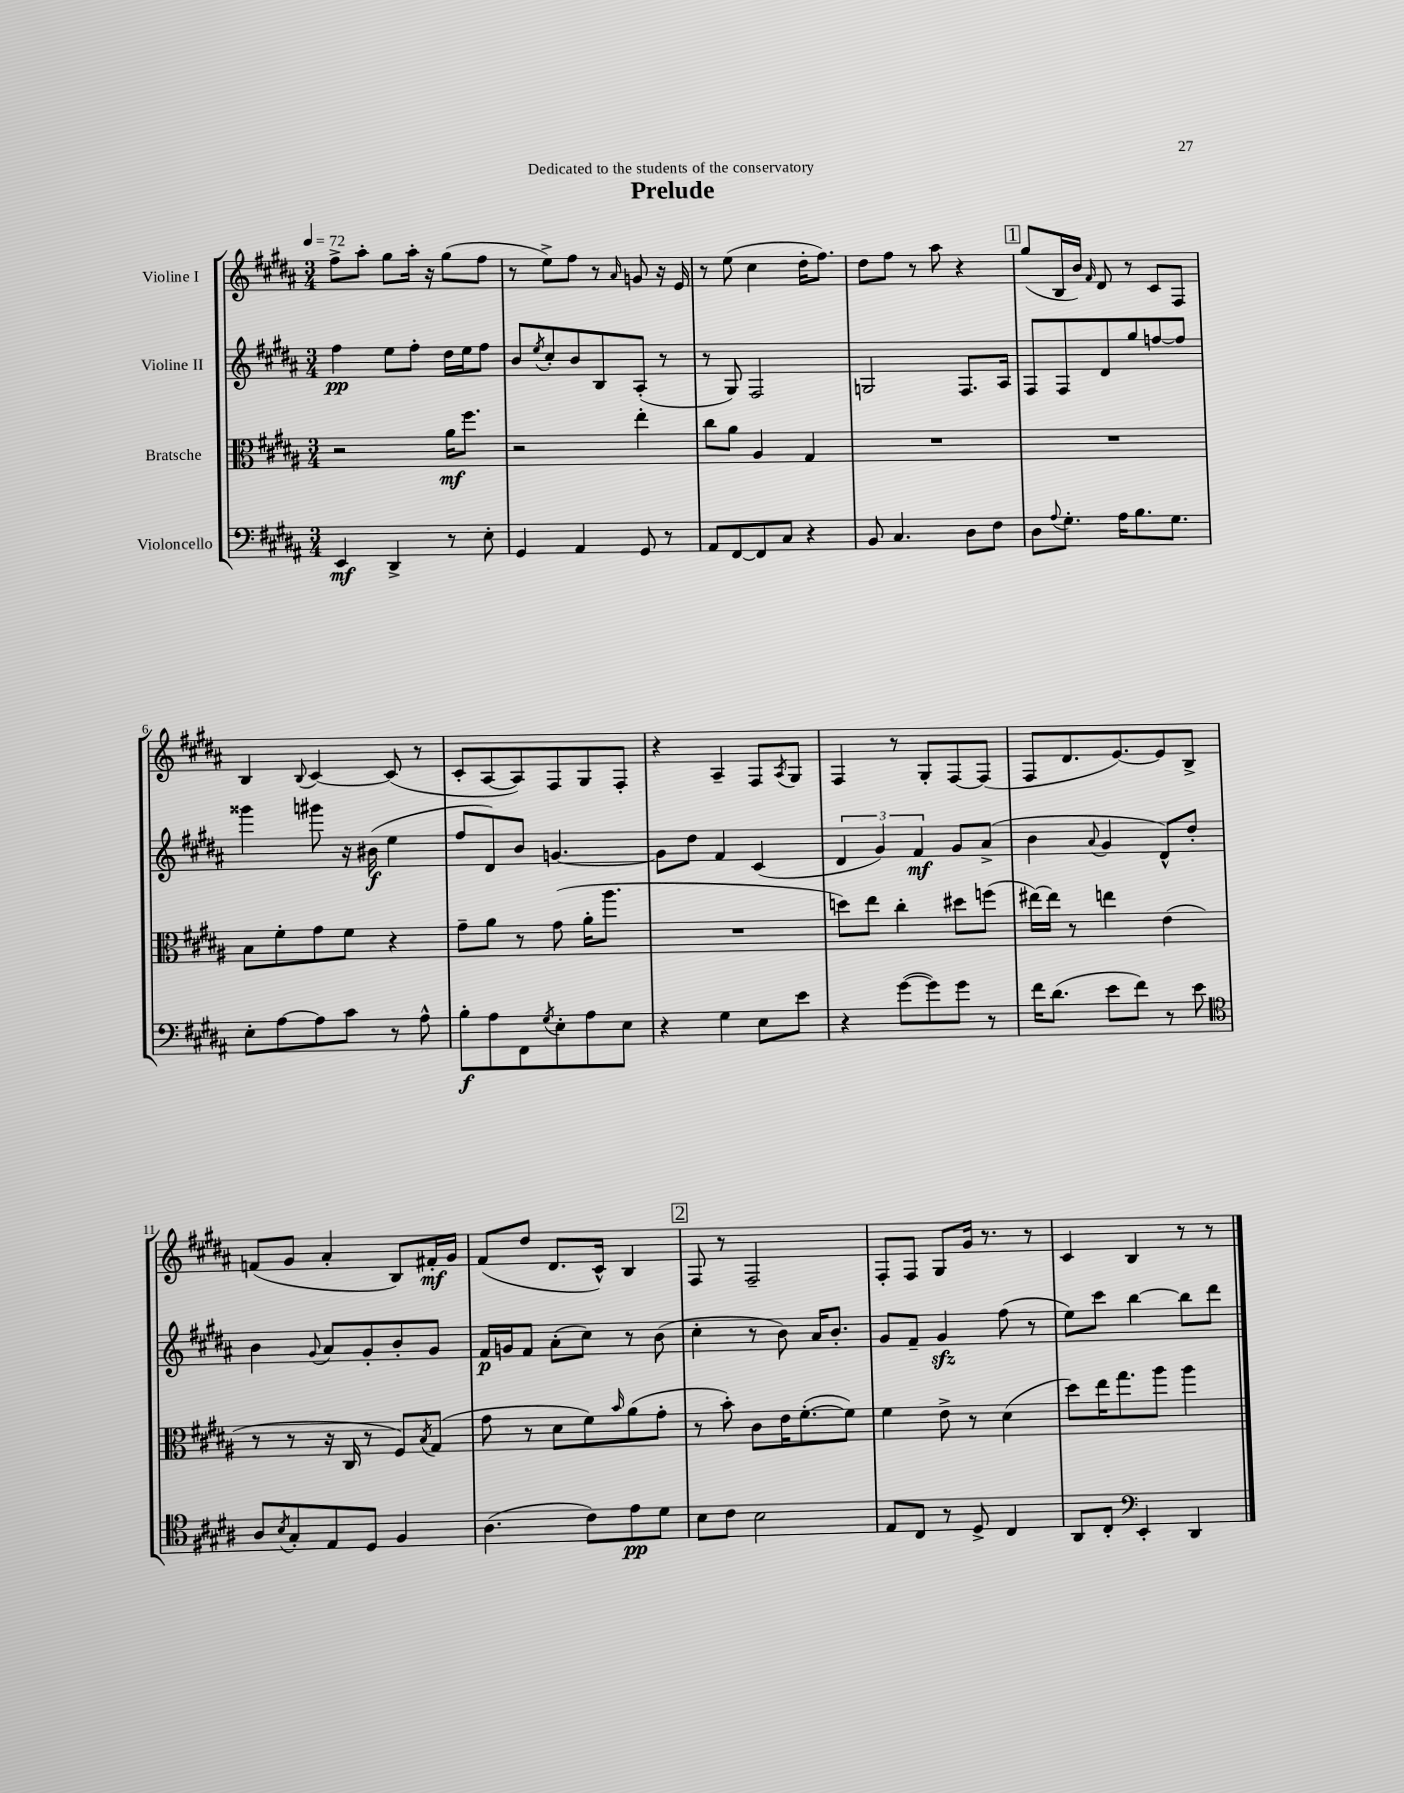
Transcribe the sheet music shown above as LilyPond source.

\header { title = "Prelude" dedication = "Dedicated to the students of the conservatory" }
<<
\new StaffGroup <<
\new Staff = "s0" \with { instrumentName = "Violine I" } {
    \clef treble \key b \major \numericTimeSignature \time 3/4 \tempo 4 = 72
    fis''8-> ais''8-. gis''8 ais''16-. r16 gis''8( fis''8 |
    r8 e''8->) fis''8 r8 \grace { ais'16 } g'8 r16 e'16 |
    r8 e''8( cis''4 dis''16-. fis''8.) |
    dis''8 fis''8 r8 ais''8 r4 |
    \mark \markup { \box "1" } gis''8( b16 b'16) \grace { fis'16 } dis'8 r8 cis'8 fis8 |
    b4 \appoggiatura { b8 } cis'4~ cis'8( r8 |
    cis'8-. ais8~ ais8) fis8 gis8 fis8-. |
    r4 ais4-- fis8 \acciaccatura { ais8 } gis8 |
    fis4 r8 gis8-. fis8~ fis8( |
    fis8 dis'8. e'8.~) e'8 b8-> |
    f'8( gis'8 ais'4-. b8) fis'16-.\mf gis'16 |
    fis'8( dis''8 dis'8. cis'16-^) b4 |
    \mark \markup { \box "2" } fis8 r8 fis2-- |
    fis8-. fis8 gis8 gis'16 r8. r8 |
    cis'4 b4 r8 r8 \bar "|." |
}
\new Staff = "s1" \with { instrumentName = "Violine II" } {
    \clef treble \key b \major \numericTimeSignature \time 3/4
    fis''4\pp e''8 fis''8-. dis''16 e''16 fis''8 |
    b'8 \acciaccatura { e''8 } cis''8-. b'8 b8 ais8-.( r8 |
    r8 gis8) fis2 |
    g2 fis8. ais16 |
    \mark \markup { \box "1" } fis8 fis8 dis'8 gis''8 f''8~ f''8 |
    gisis'''4 gis'''8 r16 bis'16\f( e''4 |
    fis''8 dis'8) b'8 g'4.~ |
    g'8 dis''8 fis'4 cis'4( |
    \tuplet 3/2 { dis'4 gis'4) fis'4\mf } gis'8 ais'8->( |
    b'4 \appoggiatura { ais'8 } gis'4 dis'8-^) dis''8-. |
    b'4 \appoggiatura { gis'8 } ais'8 gis'8-. b'8-. gis'8 |
    fis'16\p g'16 fis'8 ais'8-.( cis''8) r8 b'8( |
    \mark \markup { \box "2" } cis''4-. r8 b'8) ais'16 b'8.-. |
    gis'8 fis'8-- gis'4\sfz fis''8( r8 |
    e''8) cis'''8 b''4~ b''8 dis'''8 \bar "|." |
}
\new Staff = "s2" \with { instrumentName = "Bratsche" } {
    \clef alto \key b \major \numericTimeSignature \time 3/4
    r2 ais'16\mf fis''8. |
    r2 e''4-. |
    cis''8 ais'8 ais4 gis4 |
    R2. |
    \mark \markup { \box "1" } R2. |
    b8 fis'8-. gis'8 fis'8 r4 |
    gis'8-- ais'8 r8 gis'8( ais'16-. ais''8. |
    R2. |
    d''8) e''8 cis''4-. dis''8 f''8( |
    eis''16~) eis''16 r8 e''4 e'4( |
    r8 r8 r16 cis16 r8 fis8) \acciaccatura { b8 } gis8( |
    gis'8 r8 dis'8 fis'8) \grace { b'16 } ais'8( gis'8-. |
    \mark \markup { \box "2" } r8 b'8-.) cis'8 e'16 fis'8.~-.( fis'8) |
    fis'4 e'8-> r8 dis'4( |
    dis''8) e''16 gis''8. ais''8 ais''4 \bar "|." |
}
\new Staff = "s3" \with { instrumentName = "Violoncello" } {
    \clef bass \key b \major \numericTimeSignature \time 3/4
    e,4\mf dis,4-> r8 e8-. |
    gis,4 ais,4 gis,8 r8 |
    ais,8 fis,8~ fis,8 cis8 r4 |
    b,8 cis4. dis8 fis8 |
    \mark \markup { \box "1" } dis8 \appoggiatura { ais8 } gis8.-. ais16 b8. gis8. |
    e8-. ais8~ ais8 cis'8 r8 ais8-^ |
    b8-.\f ais8 fis,8 \acciaccatura { gis8 } e8-. ais8 e8 |
    r4 gis4 e8 e'8 |
    r4 gis'8~( gis'8) gis'8 r8 |
    fis'16 dis'8.( e'8 fis'8) r8 e'8 |
    \clef tenor ais8 \acciaccatura { b8 } gis8-. e8 dis8 fis4 |
    ais4.( cis'8) e'8\pp dis'8 |
    \mark \markup { \box "2" } b8 cis'8 b2 |
    e8 cis8 r8 dis8-> cis4 |
    ais,8 cis8-. \clef bass e,4-. dis,4 \bar "|." |
}
>>
>>
